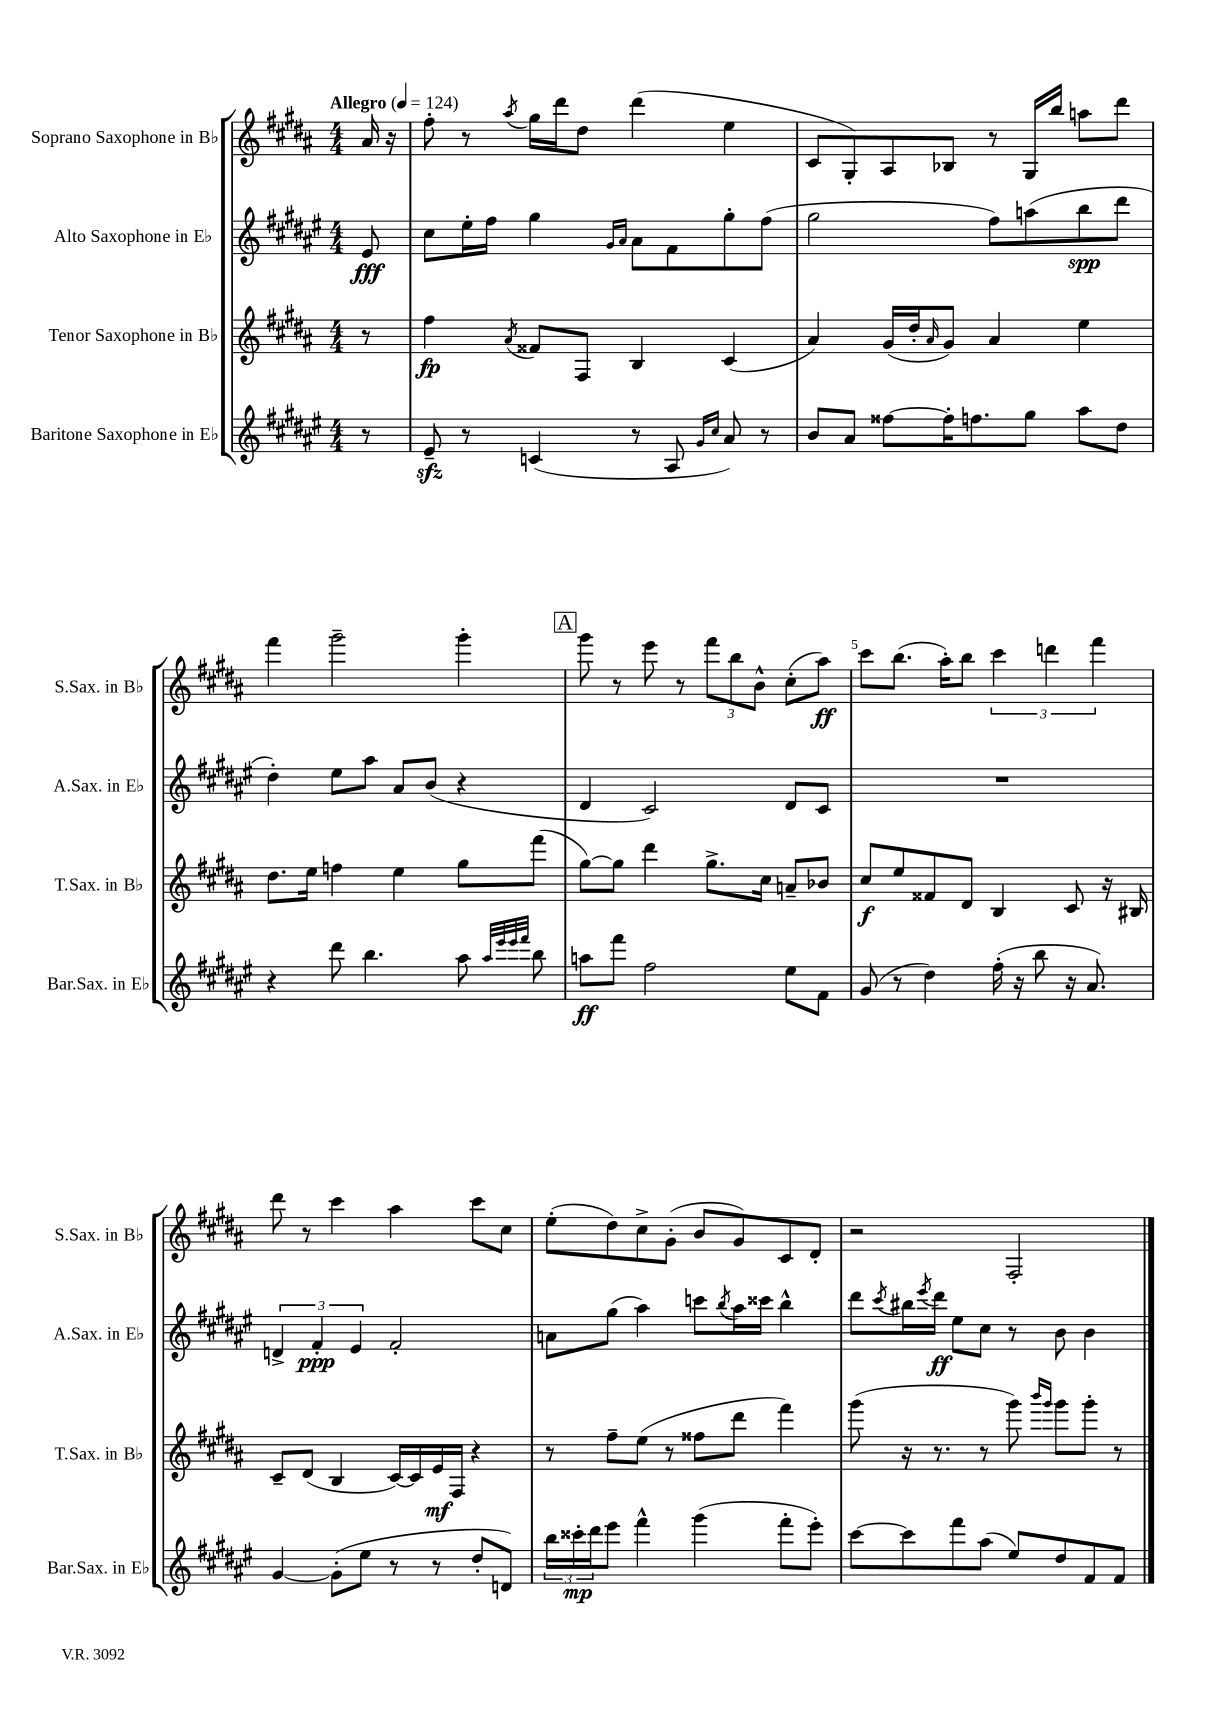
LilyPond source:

<<
\new StaffGroup <<
\new Staff = "s0" \with { instrumentName = "Soprano Saxophone in Bb" shortInstrumentName = "S.Sax. in Bb" } {
    \clef treble \key b \major \numericTimeSignature \time 4/4 \partial 8 \tempo "Allegro" 4 = 124
    ais'16 r16 |
    fis''8-. r8 \acciaccatura { ais''8 } gis''16 dis'''16 dis''8 dis'''4( e''4 |
    cis'8 gis8-.) ais8 bes8 r8 gis16 b''16 a''8 dis'''8 |
    fis'''4 gis'''2-- gis'''4-. |
    \mark \markup { \box "A" } gis'''8 r8 e'''8 r8 \tuplet 3/2 { fis'''8 b''8 b'8-^ } cis''8-.( ais''8\ff) |
    cis'''8 b''8.( ais''16-.) b''8 \tuplet 3/2 { cis'''4 d'''4 fis'''4 } |
    dis'''8 r8 cis'''4 ais''4 cis'''8 cis''8 |
    e''8-.( dis''8) cis''8-> gis'8-.( b'8 gis'8) cis'8 dis'8-. |
    r2 fis2-. \bar "|." |
}
\new Staff = "s1" \with { instrumentName = "Alto Saxophone in Eb" shortInstrumentName = "A.Sax. in Eb" } {
    \clef treble \key fis \major \numericTimeSignature \time 4/4 \partial 8
    eis'8\fff |
    cis''8 eis''16-. fis''16 gis''4 \grace { gis'16 ais'16 } ais'8 fis'8 gis''8-. fis''8( |
    gis''2 fis''8) a''8( b''8\spp dis'''8 |
    dis''4-.) eis''8 ais''8 ais'8 b'8( r4 |
    \mark \markup { \box "A" } dis'4 cis'2) dis'8 cis'8 |
    R1 |
    \tuplet 3/2 { d'4-> fis'4-.\ppp eis'4 } fis'2-. |
    a'8 gis''8( ais''4) c'''8 \acciaccatura { b''8 } ais''16 cisis'''16 b''4-^ |
    dis'''8 \acciaccatura { cis'''8 } bis''16 \acciaccatura { eis'''8 } dis'''16\ff eis''8 cis''8 r8 b'8 b'4 \bar "|." |
}
\new Staff = "s2" \with { instrumentName = "Tenor Saxophone in Bb" shortInstrumentName = "T.Sax. in Bb" } {
    \clef treble \key b \major \numericTimeSignature \time 4/4 \partial 8
    r8 |
    fis''4\fp \acciaccatura { ais'8 } fisis'8 fis8 b4 cis'4( |
    ais'4) gis'16( dis''16-. \grace { ais'16 } gis'8) ais'4 e''4 |
    dis''8. e''16 f''4 e''4 gis''8 fis'''8( |
    \mark \markup { \box "A" } gis''8~) gis''8 dis'''4 gis''8.-> cis''16 a'8-- bes'8 |
    cis''8\f e''8 fisis'8 dis'8 b4 cis'8 r16 bis16 |
    cis'8-- dis'8( b4 cis'16~) cis'16 e'16\mf fis16 r4 |
    r8 fis''8-- e''8( r8 fisis''8 dis'''8 fis'''4) |
    gis'''8( r16 r8. r8 gis'''8) \grace { b'''16 gis'''16 } gis'''8 gis'''8-. r8 \bar "|." |
}
\new Staff = "s3" \with { instrumentName = "Baritone Saxophone in Eb" shortInstrumentName = "Bar.Sax. in Eb" } {
    \clef treble \key fis \major \numericTimeSignature \time 4/4 \partial 8
    r8 |
    eis'8--\sfz r8 c'4( r8 ais8 \grace { gis'16 cis''16 } ais'8) r8 |
    b'8 ais'8 fisis''8~ fisis''16-. f''8. gis''8 ais''8 dis''8 |
    r4 dis'''8 b''4. ais''8 \grace { ais''32 eis'''32 eis'''32 fis'''32 } b''8 |
    \mark \markup { \box "A" } a''8\ff fis'''8 fis''2 eis''8 fis'8 |
    gis'8( r8 dis''4) fis''16-.( r16 b''8 r16 ais'8.) |
    gis'4~ gis'8-.( eis''8 r8 r8 dis''8-. d'8) |
    \tuplet 3/2 { b''16 cisis'''16-.\mp dis'''16 } eis'''8 fis'''4-^ gis'''4( fis'''8-. eis'''8-.) |
    cis'''8~ cis'''8 fis'''8 ais''8( eis''8) dis''8 fis'8 fis'8 \bar "|." |
}
>>
>>
\layout { \context { \Score \override BarNumber.break-visibility = ##(#f #t #t) barNumberVisibility = #(every-nth-bar-number-visible 5) } }
